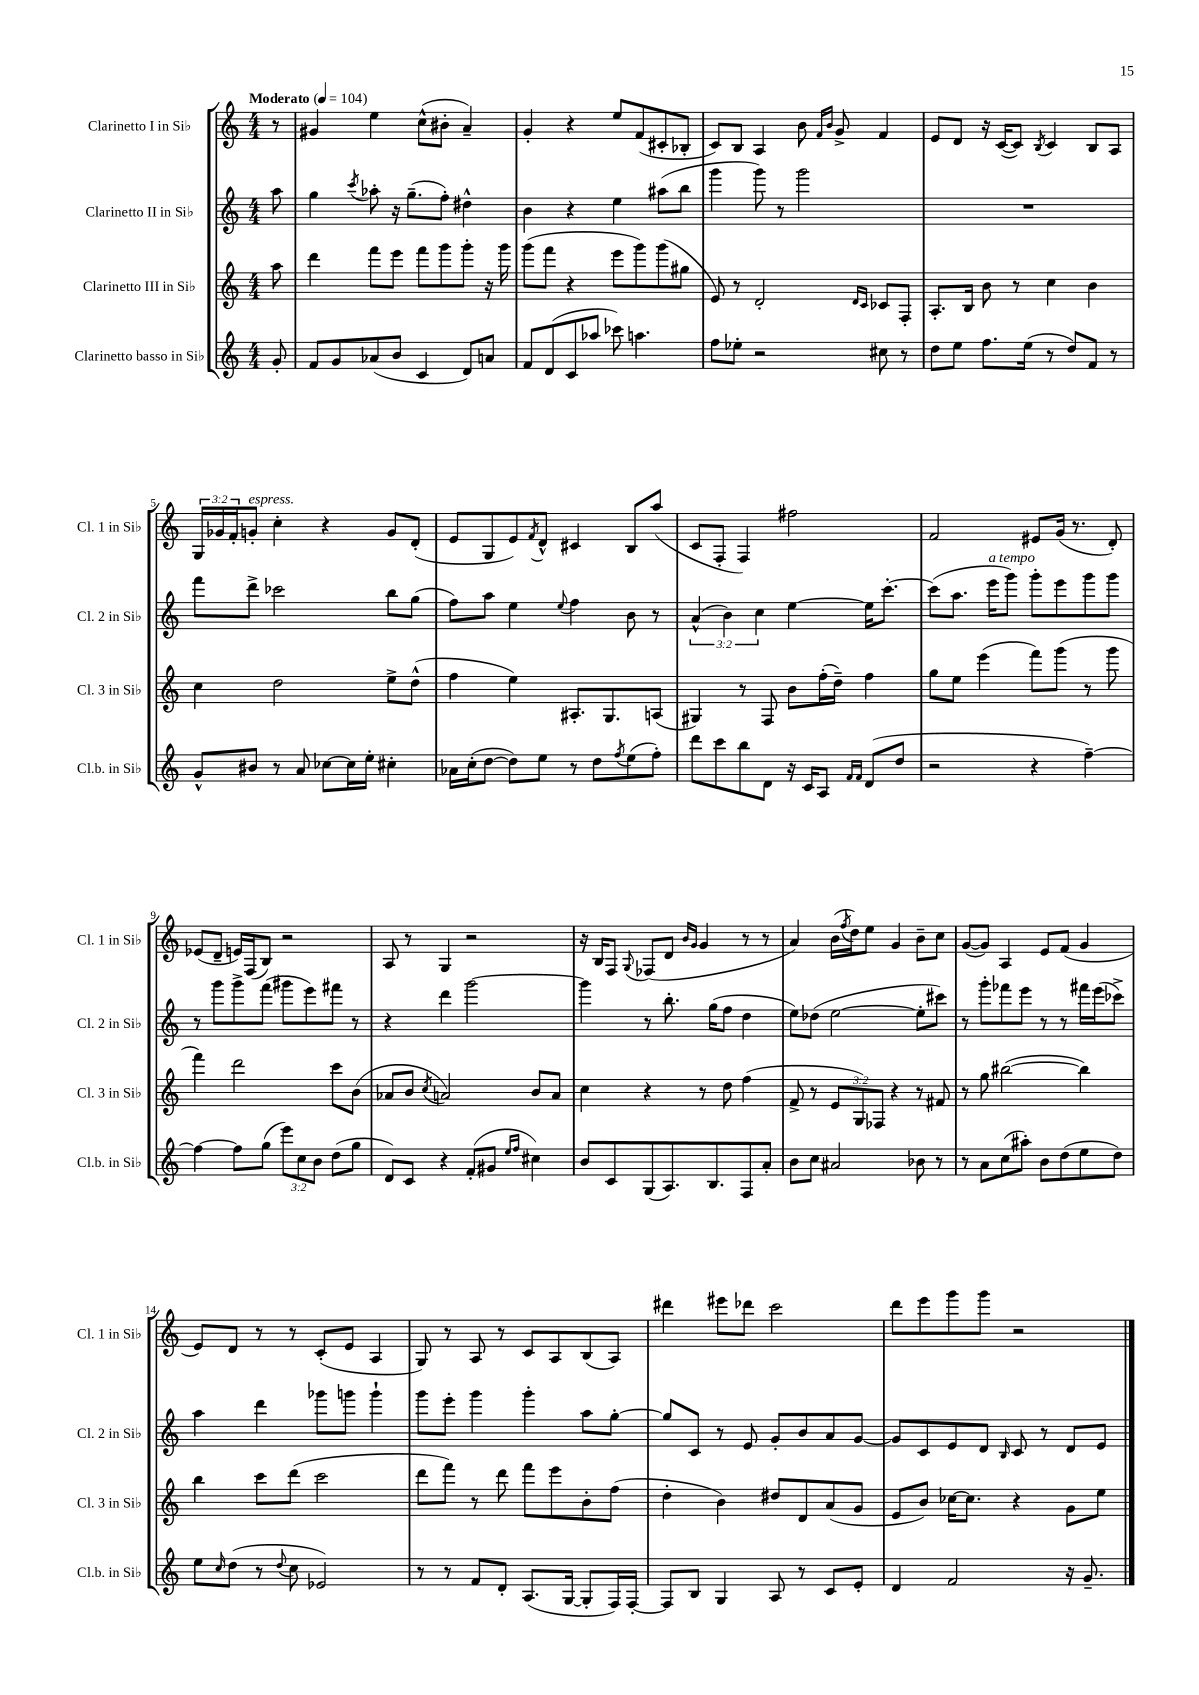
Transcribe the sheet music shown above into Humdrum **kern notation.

**kern	**kern	**kern	**kern
*staff4	*staff3	*staff2	*staff1
*clefG2	*clefG2	*clefG2	*clefG2
*k[]	*k[]	*k[]	*k[]
*M4/4	*M4/4	*M4/4	*M4/4
*MM104	*MM104	*MM104	*MM104
8g'	8aa	8aa	8r
=	=	=	=
8f	4ddd	4gg	4g#
8g	.	.	.
.	.	8qccc	.
(8a-	8fff	8aa-'	4ee
8b	8eee	16r	.
.	.	(8.gg~	.
4c	8fff	.	(8cc^^
.	8ggg	8ff')	8b#'
8d)	8ggg'	4dd#^^	4a~)
8a	16r	.	.
.	16ggg	.	.
=	=	=	=
8f	(8ggg	4b	4g'
(8d	8fff	.	.
8c	4r	4r	4r
8aa-	.	.	.
8ccc-)	8eee	4ee	8ee
4.aa	8ggg)	.	(8f
.	(8ggg	(8aa#	8c#'
.	8gg#	8bb	8B-'
=	=	=	=
8ff	8e)	4ggg	8c)
8ee-'	8r	.	8B
2r	2d'	8ggg)	4A
.	.	8r	.
.	.	2ggg	8b
.	.	.	16qqf
.	.	.	16qqb
.	.	.	8g^
.	16qqd	.	.
.	16qqc	.	.
8cc#	8c-	.	4f
8r	8F'	.	.
=	=	=	=
8dd	8.A'	1r	8e
8ee	.	.	8d
.	16B	.	.
8.ff	8b	.	16r
.	.	.	([16c
.	8r	.	8c])
(16ee	.	.	.
.	.	.	8qB
8r	4cc	.	4c
8dd)	.	.	.
8f	4b	.	8B
8r	.	.	8A
=	=	=	=
8g^^	4cc	8fff	24G
.	.	.	24g-
.	.	.	24f'
8b#	.	8ddd^	8g'
8r	2dd	2ccc-	4cc'
8a	.	.	.
[8cc-	.	.	4r
16cc-]	.	.	.
16ee'	.	.	.
4cc#'	8ee^	8bb	8g
.	(8dd^^	(8gg	(8d'
=	=	=	=
16a-	4ff	8ff)	8e
(16cc'	.	.	.
[8dd	.	8aa	8G
8dd])	4ee)	4ee	8e)
.	.	.	8qf
8ee	.	.	8d^^
.	.	8qqee	.
8r	8.A#'	4ff	4c#
8dd	.	.	.
.	8.G	.	.
8qff	.	.	.
(8ee	.	8b	8B
8ff')	(8A	8r	(8aa
=	=	=	=
8ddd	4G#)	(6a^^	8c
8ccc	.	.	8F'
.	.	6b)	.
8bb	8r	.	4F)
.	.	6cc	.
8d	8F	.	.
16r	8b	[4ee	2ff#
16c	.	.	.
8A	(16ff'	.	.
.	16dd~)	.	.
16qqf	.	.	.
16qqf	.	.	.
(8d	4ff	16ee]	.
.	.	[8.ccc'	.
8dd	.	.	.
=	=	=	=
2r	8gg	(8ccc]	2f
.	8ee	8.aa	.
.	(4eee	.	.
.	.	16eee	.
.	.	8ggg)	.
4r	8fff)	8ggg'	8e#
.	(8ggg	8eee	(16g
.	.	.	8.r
[4ff~)	8r	8ggg	.
.	8ggg	8ggg	8d')
=	=	=	=
4ff_	4fff)	8r	(8e-
.	.	8ggg	8d~
8ff]	2ddd	8ggg^	16e)
.	.	.	(16F
(8gg	.	(8fff	8B)
12eee)	.	8ggg#	2r
12cc	.	.	.
.	.	8eee)	.
12b	.	.	.
(8dd	8ccc	8fff#	.
8gg	(8b	8r	.
=	=	=	=
8d)	8a-	4r	8A
8c	8b	.	8r
.	8qcc	.	.
4r	2a)	4ddd	4G
(8f'	.	[2ggg	2r
8g#	.	.	.
16qqee	.	.	.
16qqff	.	.	.
4cc#)	8b	.	.
.	8a	.	.
=	=	=	=
8b	4cc	4ggg]	16r
.	.	.	16B
8c	.	.	8F
.	.	.	8qqG
(8G	4r	8r	(8F-
8.A)	.	8.bb'	8d
.	.	.	16qqb
.	.	.	16qqg
.	8r	.	4g
8.B	.	(16gg	.
.	8dd	8ff	.
8F	(4ff	4dd	8r
8a'	.	.	8r
=	=	=	=
8b	8f^	8ee)	4a)
8cc	8r	(8dd-	.
2a#	12e	[2ee	(16b
.	.	.	8qff
.	.	.	16dd)
.	12G)	.	.
.	.	.	8ee
.	12F-	.	.
.	4r	.	4g
8b-	8r	8ee']	8b~
8r	8f#	8ccc#)	8cc
=	=	=	=
8r	8r	8r	([8g
8a	8gg	8ggg'	8g])
(8cc	([2bb#	8fff-	4A
8aa#')	.	8eee	.
8b	.	8r	8e
(8dd	.	8r	(8f
8ee	4bb#])	16fff#	4g
.	.	(16eee	.
8dd)	.	8ccc-^)	.
=	=	=	=
8ee	4bb	4aa	8e)
16qqcc	.	.	.
(8dd	.	.	8d
8r	8ccc	4ddd	8r
8qqdd	.	.	.
8cc	(8ddd	.	8r
2e-)	2ccc	8ggg-	(8c'
.	.	8ggg	8e
.	.	4ggg`	4A
=	=	=	=
8r	8ddd	8ggg	8G)
8r	8fff)	8eee'	8r
8f	8r	4ggg	8A
8d'	8ddd	.	8r
(8.A	8fff	4ggg'	8c
.	8eee	.	8A
[16G	.	.	.
8G']	8b'	8aa	(8B
16F)	(8ff	[8gg'	8A)
[16F'	.	.	.
=	=	=	=
8F]	4dd'	8gg]	4ddd#
8B	.	8c	.
4G	4b)	8r	8eee#
.	.	8e	8ddd-
8A	8dd#	8g'	2ccc
8r	8d	8b	.
8c	(8a	8a	.
8e'	8g	[8g	.
=	=	=	=
4d	8e	8g]	8ddd
.	8b)	8c	8eee
2f	[16cc-	8e	8ggg
.	8.cc-]	.	.
.	.	8d	8ggg
.	.	16qqB	.
.	4r	8c	2r
.	.	8r	.
16r	8g	8d	.
8.g~	.	.	.
.	8ee	8e	.
==	==	==	==
*-	*-	*-	*-
